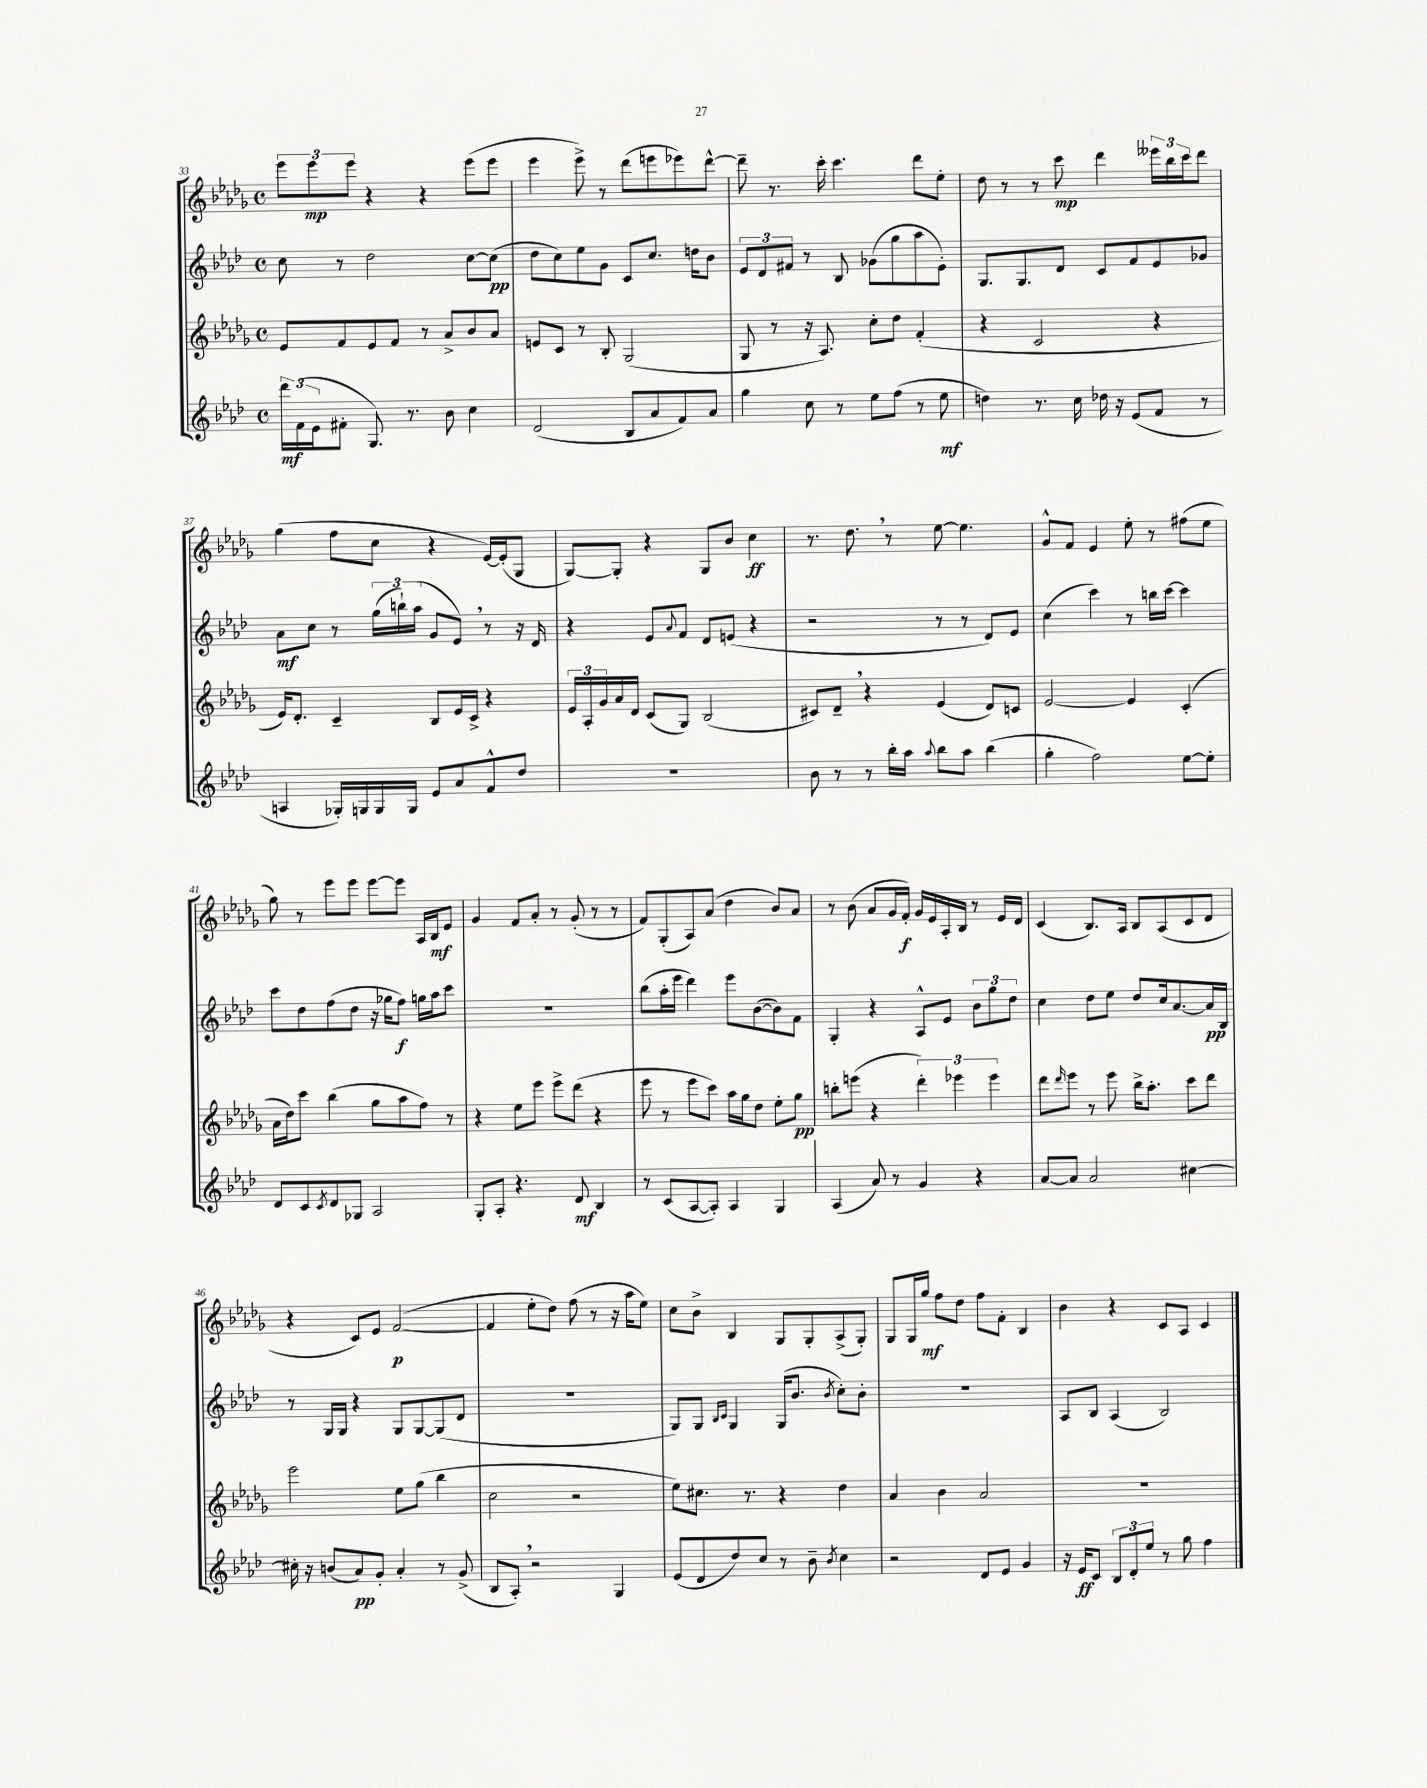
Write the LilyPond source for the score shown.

<<
\new StaffGroup <<
\new Staff = "s0" {
    \clef treble \key des \major \defaultTimeSignature \time 4/4
    \tuplet 3/2 { ees'''8 ees'''8\mp ees'''8 } r4 r4 ees'''8( ees'''8 |
    ees'''4 ees'''8->) r8 des'''8( e'''8 ees'''8) des'''8~-^ |
    des'''8-- r8. c'''16-. c'''4. des'''8 ees''8-. |
    des''8 r8 r8 c'''8\mp des'''4 \tuplet 3/2 { eeses'''16 bes''16 c'''16 } des'''8 |
    ges''4( f''8 c''8 r4 ees'16~) ees'16-.( ges8 |
    ges8~) ges8-. r4 ges8 bes'8 c''4\ff |
    r8. des''8. \breathe r8 ees''8~ ees''4. |
    ges'8-^ f'8 ees'4 ees''8-. r8 fis''8( ees''8 |
    ges''8) r8 ees'''8 ees'''8 ees'''8~ ees'''8 aes16 bes16\mf ees'8 |
    ges'4 f'8 aes'8-. r8 ges'8-.( r8 r8 |
    f'8) ges8-.( aes8) aes'8( des''4 bes'8) aes'8 |
    r8 bes'8( aes'8 ges'16 f'16-.\f) ges'16 ees'16 aes16-. bes16 r8 ees'16 des'16 |
    c'4( bes8.) aes16 bes8 aes8( c'8 des'8 |
    r4 c'8) ees'8 f'2~\p( |
    f'4 ees''8-. des''8) f''8( r8 r16 aes''16 ees''8) |
    c''8 bes'8-> bes4 ges8 ges8-. aes8->( ges8-.) |
    ges8 ges16 ges''16\mf f''8 des''8 f''8 f'8-. bes4 |
    bes'4 r4 c'8 aes8 c'4 \bar "|." |
}
\new Staff = "s1" {
    \clef treble \key aes \major \defaultTimeSignature \time 4/4
    c''8 r8 des''2 c''8~ c''8\pp( |
    des''8 c''8) ees''8 g'8 c'8 c''8. d''16 bes'8 |
    \tuplet 3/2 { ees'8 des'8 fis'8 } r8 bes8 ges'8( g''8 aes''8 ees'8-.) |
    g8. g8. des'8 c'8 f'8 ees'8 ges'8 |
    aes'8\mf c''8 r8 \tuplet 3/2 { g''16( b''16-!) aes''16( } g'8 ees'8) \breathe r8 r16 des'16 |
    r4 ees'8 \appoggiatura { aes'8 } f'8 des'8 e'8( r4 |
    r2 r8 r8 des'8) ees'8 |
    c''4( c'''4) r8 b''16 c'''16~ c'''4 |
    c'''8 des''8 f''8( des''8 r16 ges''16 f''8\f) g''16 aes''16 c'''8 |
    r1 |
    bes''8( aes''16-. ees'''16 des'''4) ees'''8 bes'8~( bes'8) f'8 |
    g4-. r4 aes8-^ ees'8 \tuplet 3/2 { bes'8 g''8 des''8 } |
    c''4 des''8 ees''8 des''8 c''16 aes'8.~ aes'16\pp bes16 |
    r8 g16 g16 r4 g8 g8~ g8( des'8 |
    R1 |
    g8) g8 \grace { bes16 c'16 } g4 g16( bes'8. \acciaccatura { bes'8 } c''8-.) bes'8-. |
    R1 |
    aes8 bes8 aes4( bes2) \bar "|." |
}
\new Staff = "s2" {
    \clef treble \key des \major \defaultTimeSignature \time 4/4
    ees'8 f'8 ees'8 f'8 r8 aes'8-> bes'8 aes'8 |
    e'8 c'8 r8 bes8-. ges2( |
    ges8 r8 r16 aes8.) c''8-. des''8 f'4-.( |
    r4 c'2 r4 |
    ees'16) des'8.-. c'4-- bes8 ees'16 c'16-> r4 |
    \tuplet 3/2 { ees'16 aes16-. ges'16 } aes'16 des'16 c'8( ges8) bes2( |
    cis'8) des'8-- \breathe r4 ees'4( des'8) c'8 |
    ees'2~ ees'4 c'4-.( |
    aes'16 des''16) c'''8 bes''4( ges''8 aes''8 f''8) r8 |
    r4 ees''8 ees'''8 ees'''8-> des'''8( r4 |
    ees'''8 r8 ees'''8 c'''8) aes''16 ges''16 des''8 ees''8-. ges''8\pp |
    b''8-. e'''8( r4 \tuplet 3/2 { des'''4-.) ees'''4 ees'''4 } |
    des'''8 \grace { des'''16 } ees'''8 r8 ees'''8 bes''16-> aes''8.-. c'''8 des'''8 |
    ees'''2 ees''8 ges''8( bes''4 |
    c''2 r2 |
    ees''8) cis''8. r8. r4 des''4 |
    aes'4 bes'4 aes'2 |
    r1 \bar "|." |
}
\new Staff = "s3" {
    \clef treble \key aes \major \defaultTimeSignature \time 4/4
    \tuplet 3/2 { des'''16\mf f'16( ees'16 } fis'8-. g8.) r8. bes'8 c''4 |
    des'2( bes8 aes'8 f'8) aes'8 |
    g''4 c''8 r8 ees''8 f''8( r8 ees''8\mf |
    d''4) r8. c''16 des''16 r16 ees'8( f'8 r8 |
    a4 ges16-.) g16 g16 g16 ees'8 aes'8 f'8-^ des''8 |
    R1 |
    bes'8 r8 r8 bes''16-. aes''16 \appoggiatura { aes''8 } bes''8 aes''8 bes''4( |
    g''4-. f''2) ees''8~ ees''8-. |
    des'8 c'8 \acciaccatura { c'8 } des'8 ges8 aes2 |
    g8-. aes8-. r4. des'8\mf bes4 |
    r8 c'8( aes8~ aes8-.) aes4 g4 |
    aes4( aes'8) r8 g'4 r4 |
    aes'8~ aes'8 aes'2 cis''4~ |
    cis''16-. r16 b'8( aes'8\pp) g'8-. aes'4-. r8 g'8->( |
    bes8 aes8-.) \breathe r2 g4 |
    ees'8( des'8 des''8) c''8 r8 bes'8-- \acciaccatura { bes'8 } c''4 |
    r2 des'8 ees'8 g'4 |
    r16 ees'16\ff c'8 \tuplet 3/2 { bes8 des'8-. ees''8 } r8 g''8 f''4 \bar "|." |
}
>>
>>
\layout { \context { \Score currentBarNumber = #33 } }
